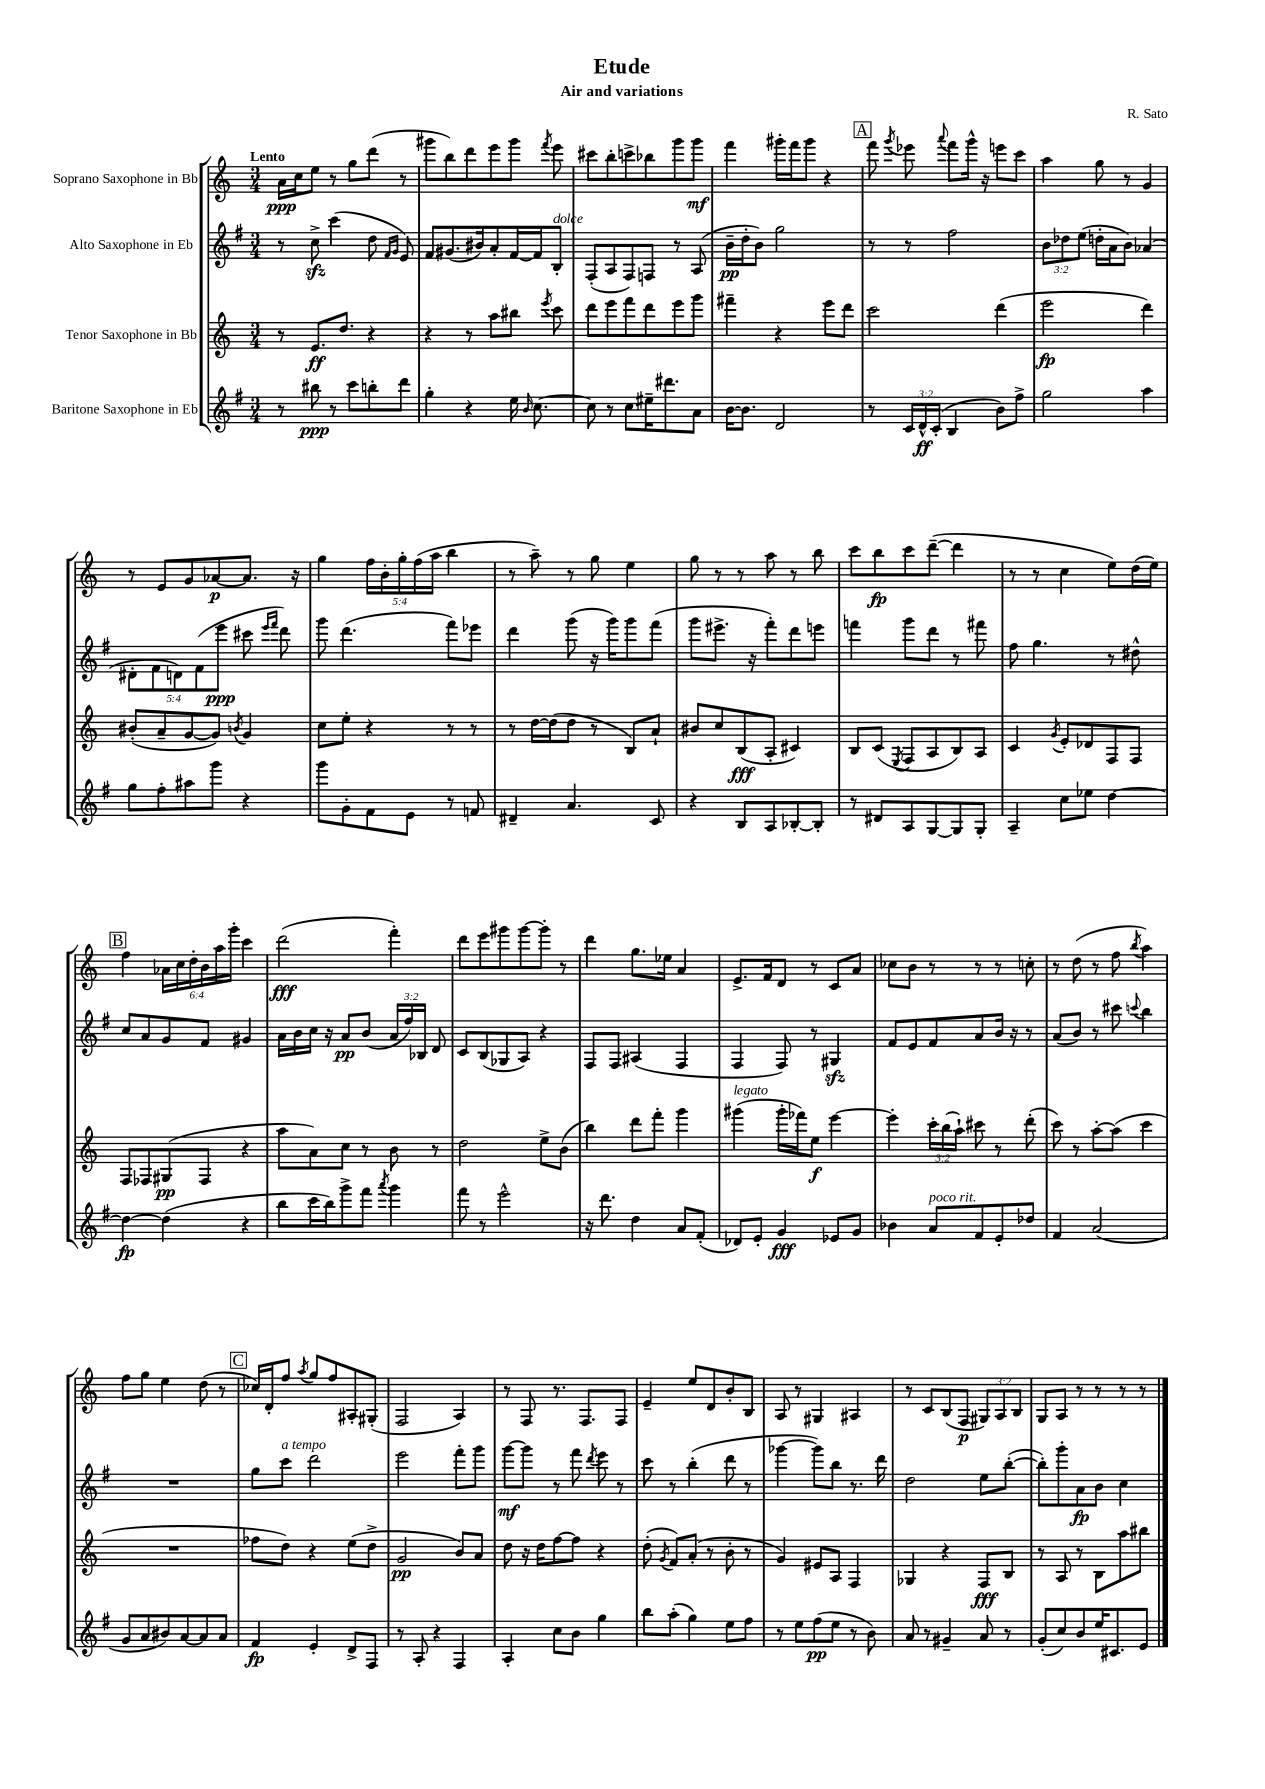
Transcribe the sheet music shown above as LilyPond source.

\header { title = "Etude" composer = "R. Sato" subtitle = "Air and variations" }
<<
\new StaffGroup <<
\new Staff = "s0" \with { instrumentName = "Soprano Saxophone in Bb" } {
    \clef treble \key c \major \numericTimeSignature \time 3/4 \override Staff.TupletNumber.text = #tuplet-number::calc-fraction-text \tempo "Lento"
    \autoBeamOff a'16[\ppp c''16 e''8] r8 g''8[ d'''8]( r8 |
    gis'''8[ b''8) d'''8 e'''8 gis'''8] \acciaccatura { f'''8 } e'''8 |
    cis'''8[ b''8-. c'''8-> bes''8 g'''8 g'''8]\mf |
    f'''4 gis'''16[-. f'''16 gis'''8] r4 |
    \mark \markup { \box "A" } f'''8 \acciaccatura { g'''8 } ees'''8 \appoggiatura { a'''8 } f'''8[ g'''16]-^ r16 e'''8[ c'''8] |
    a''4 g''8 r8 g'4 |
    r8 e'8[ g'8 aes'8~\p aes'8.] r16 |
    g''4 \tuplet 5/4 { f''16[ b'16-. g''16-. f''16( a''16] } b''4 |
    r8 a''8--) r8 g''8 e''4 |
    g''8 r8 r8 a''8 r8 b''8 |
    c'''8[ b''8\fp c'''8 d'''8]~--( d'''4 |
    r8 r8 c''4 e''8[) d''16( e''16]) |
    \mark \markup { \box "B" } f''4 \tuplet 6/4 { aes'16[ c''16 d''16-. b'16 a''16 g'''16]-. } c'''4 |
    d'''2\fff( f'''4-.) |
    d'''8[ e'''8 gis'''8 gis'''8~ gis'''8]-. r8 |
    d'''4 g''8.[ ees''16] a'4 |
    e'8.[-> f'16 d'8] r8 c'8[ a'8] |
    ces''8[ b'8] r8 r8 r8 c''8-. |
    r8 d''8( r8 f''8 \acciaccatura { b''8 } a''4) |
    f''8[ g''8] e''4 d''8( r8 |
    \mark \markup { \box "C" } ces''16[) d'16-. f''8] \acciaccatura { a''8 } g''8[ f''8 ais8-. gis8]-.( |
    f2 a4) |
    r8 f8 r8. f8.[ f8] |
    e'4-- e''8[ d'8 b'8-. b8] |
    a8 r8 gis4 ais4 |
    r8 c'8[ b8( f8]\p \tuplet 3/2 { gis8[) a8 b8] } |
    g8[ a8] r8 r8 r8 r8 \bar "|." |
}
\new Staff = "s1" \with { instrumentName = "Alto Saxophone in Eb" } {
    \clef treble \key g \major \numericTimeSignature \time 3/4 \override Staff.TupletNumber.text = #tuplet-number::calc-fraction-text
    \autoBeamOff r8 c''8->\sfz c'''4( d''8 \grace { fis'16[ g'16] } e'8) |
    fis'8[ gis'8.( bis'16) a'8-. fis'16~ fis'16 b8]-.^\markup { \italic "dolce" } |
    fis8[-.( a8 fis8) f8] r8 a8( |
    b'16[--\pp d''16-. b'8]) g''2 |
    \mark \markup { \box "A" } r8 r8 fis''2 |
    \tuplet 3/2 { b'8[ des''8 e''8]( } d''16[-. a'16 b'8]) aes'4( |
    \tuplet 5/4 { dis'8[-. fis'8 d'8) fis'8( e'''8]\ppp } cis'''8 \grace { e'''16[ fis'''16] } d'''8) |
    g'''8 d'''4.( fis'''8[) ees'''8] |
    d'''4 g'''8( r16 g'''16[) g'''8 fis'''8]( |
    g'''8[ eis'''8.]-> r16 fis'''8[-.) d'''8 e'''8] |
    f'''4 g'''8[ d'''8] r8 fis'''8 |
    fis''8 g''4. r8 dis''8-^ |
    \mark \markup { \box "B" } c''8[ a'8 g'8 fis'8] gis'4 |
    a'16[ b'16 c''16] r16 a'8[\pp b'8]( \tuplet 3/2 { a'16[ fis''16) bes16] } d'8 |
    c'8[ b8( ges8 a8]) r4 |
    fis8[ fis8] ais4( fis4 |
    fis4 fis8) r8 gis4\sfz |
    fis'8[ e'8 fis'8 a'8 b'16] r16 r8 |
    a'8[( b'8]) r8 cis'''8 \appoggiatura { c'''8 } b''4 |
    R2. |
    \mark \markup { \box "C" } g''8[ c'''8]^\markup { \italic "a tempo" } d'''2 |
    e'''2 fis'''8[-. g'''8] |
    g'''8[~\mf g'''8] r8 fis'''8 \acciaccatura { d'''8 } e'''8 r8 |
    c'''8 r8 b''4-.( d'''8 r8 |
    ges'''4~ ges'''8[) b''8] r8. d'''16 |
    d''2 e''8[ b''8]~-.( |
    b''8[-.) g'''8-. a'8\fp b'8] c''4 \bar "|." |
}
\new Staff = "s2" \with { instrumentName = "Tenor Saxophone in Bb" } {
    \clef treble \key c \major \numericTimeSignature \time 3/4 \override Staff.TupletNumber.text = #tuplet-number::calc-fraction-text
    \autoBeamOff r8 e'8.[\ff d''8.] r4 |
    r4 r8 a''8[ bis''8] \acciaccatura { e'''8 } c'''8 |
    d'''8[ e'''8 f'''8 d'''8 e'''8 g'''8] |
    fis'''4-- r4 e'''8[ d'''8] |
    \mark \markup { \box "A" } c'''2 d'''4( |
    e'''2\fp d'''4) |
    bis'8[-.( a'8-- g'8~ g'8]) \acciaccatura { b'8 } g'4 |
    c''8[ e''8]-. r4 r8 r8 |
    r8 d''16[~ d''16( d''8] r8 b8[) a'8]-! |
    bis'8[ c''8 b8\fff( a8]-. cis'4) |
    b8[ c'8]( \acciaccatura { e8 } f8[ a8 b8) a8] |
    c'4 \acciaccatura { g'8 } e'8[-. des'8 f8 f8] |
    \mark \markup { \box "B" } f8[ fes8 gis8\pp( fes8] r4 |
    a''8[ a'8) c''8] r8 b'8 r8 |
    d''2 e''8[-> b'8]( |
    b''4) d'''8[ f'''8]-. g'''4 |
    gis'''4^\markup { \italic "legato" }( gis'''16[-. fes'''16) e''8]\f e'''4~ |
    e'''4-. \tuplet 3/2 { c'''16[-. b''16( a''16]-!) } cis'''8 r8 d'''8-.( |
    c'''8) r8 a''8[~-. a''8]( c'''4 |
    R2. |
    \mark \markup { \box "C" } fes''8[ d''8]) r4 e''8[( d''8]-> |
    g'2\pp b'8[) a'8] |
    d''8 r16 d''16[ f''8~ f''8] r4 |
    d''8-.( \acciaccatura { g'8 } f'8[) a'8]-.( r8 b'8-. r8 |
    g'4) eis'8[ a8] f4 |
    ges4 r4 f8[\fff b8] |
    r8 a8 r8 b8[ a''8 bis''8] \bar "|." |
}
\new Staff = "s3" \with { instrumentName = "Baritone Saxophone in Eb" } {
    \clef treble \key g \major \numericTimeSignature \time 3/4 \override Staff.TupletNumber.text = #tuplet-number::calc-fraction-text
    \autoBeamOff r8 bis''8\ppp r8 c'''8[ b''8-. d'''8] |
    g''4-. r4 e''16 \grace { b'16 } c''8.~ |
    c''8 r8 c''8[ eis''16-- dis'''8. a'8] |
    b'16[~ b'8.] d'2 |
    \mark \markup { \box "A" } r8 \tuplet 3/2 { c'16[ d'16-^\ff c'16]-.( } b4 b'8[) fis''8]-> |
    g''2 a''4 |
    g''8[ fis''8-. ais''8 g'''8] r4 |
    g'''8[ g'8-. fis'8 e'8] r8 f'8 |
    dis'4-- a'4. c'8 |
    r4 b8[ a8 bes8~-. bes8]-. |
    r8 dis'8[ a8 g8~ g8 g8]-. |
    a4-- c''8[ ees''8] d''4~ |
    \mark \markup { \box "B" } d''4~\fp d''4( r4 |
    b''8[ c'''16 b''16) g'''8-> fis'''8] \acciaccatura { a'''8 } g'''4 |
    fis'''8 r8 e'''2-^ |
    r16 d'''8. d''4 a'8[ fis'8]-.( |
    des'8[) e'8]-. g'4\fff ees'8[ g'8] |
    bes'4 a'8[^\markup { \italic "poco rit." } fis'8 e'8-. des''8] |
    fis'4 a'2( |
    g'8[ a'8 bis'8) a'8~ a'8 a'8] |
    \mark \markup { \box "C" } fis'4\fp e'4-. d'8[-> fis8] |
    r8 a8-. r4 fis4 |
    a4-. c''8[ b'8] g''4 |
    b''8[ a''8]-.( g''4) e''8[ fis''8] |
    r8 e''8[ fis''8\pp( e''8] r8 b'8) |
    a'8 r8 gis'4-- a'8 r8 |
    g'8[-.( c''8) b'8 e''16 cis'8. e'8] \bar "|." |
}
>>
>>
\layout { \context { \Score \remove "Bar_number_engraver" } }
